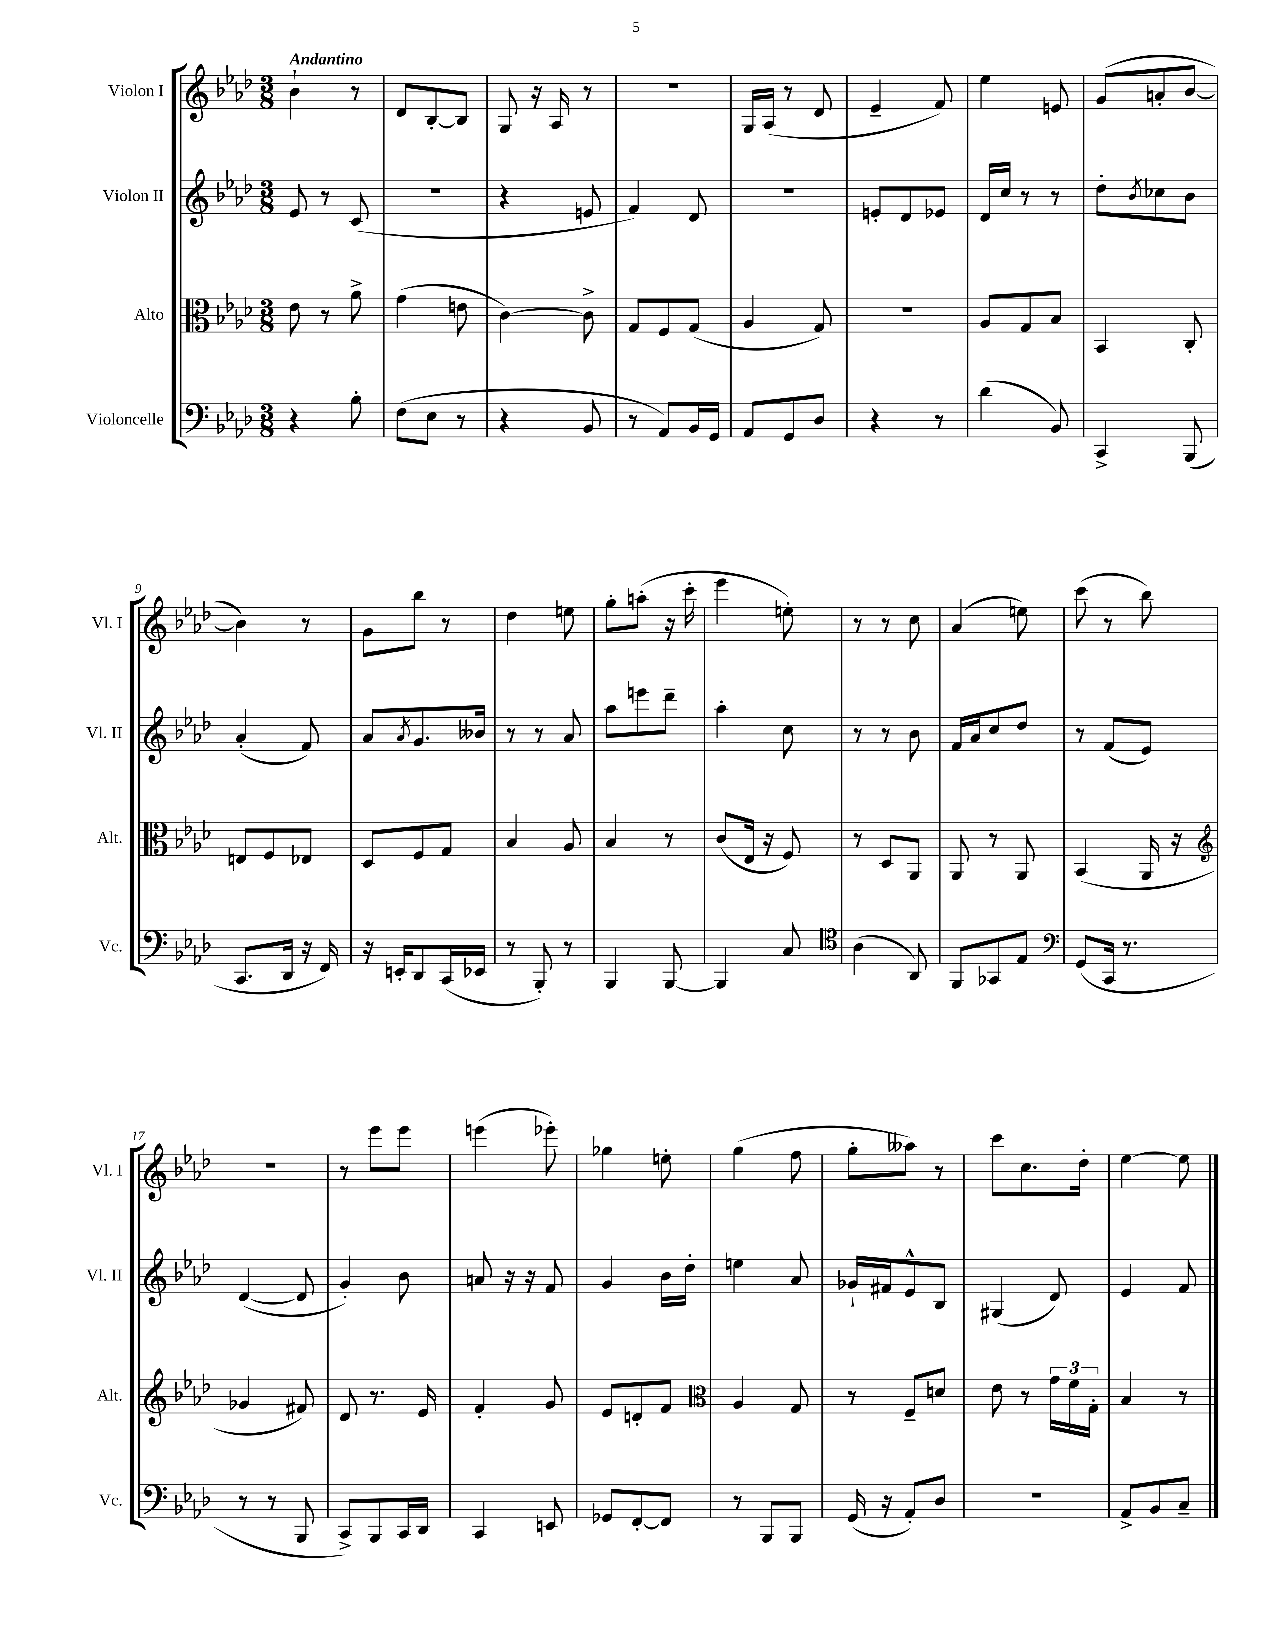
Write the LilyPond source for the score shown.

<<
\new StaffGroup <<
\new Staff = "s0" \with { instrumentName = "Violon I" shortInstrumentName = "Vl. I" } {
    \clef treble \key aes \major \numericTimeSignature \time 3/8 \tempo "Andantino"
    bes'4-! r8 |
    des'8 bes8~-. bes8 |
    g8 r16 aes16 r8 |
    R4. |
    g16 aes16( r8 des'8 |
    ees'4-- f'8) |
    ees''4 e'8 |
    g'8( a'8-. bes'8~ |
    bes'4) r8 |
    g'8 bes''8 r8 |
    des''4 e''8 |
    g''8-. a''8-.( r16 c'''16-. |
    ees'''4 e''8-.) |
    r8 r8 c''8 |
    aes'4( e''8) |
    c'''8( r8 bes''8) |
    R4. |
    r8 ees'''8 ees'''8 |
    e'''4( ees'''8-.) |
    ges''4 e''8-. |
    g''4( f''8 |
    g''8-. aeses''8) r8 |
    c'''8 c''8. des''16-. |
    ees''4~ ees''8 \bar "|." |
}
\new Staff = "s1" \with { instrumentName = "Violon II" shortInstrumentName = "Vl. II" } {
    \clef treble \key aes \major \numericTimeSignature \time 3/8
    ees'8 r8 c'8( |
    R4. |
    r4 e'8 |
    f'4) des'8 |
    R4. |
    e'8-. des'8 ees'8 |
    des'16 c''16 r8 r8 |
    des''8-. \acciaccatura { bes'8 } ces''8 bes'8 |
    aes'4-.( f'8) |
    aes'8 \acciaccatura { aes'8 } g'8. beses'16 |
    r8 r8 aes'8 |
    aes''8 e'''8 des'''8-- |
    aes''4-. c''8 |
    r8 r8 bes'8 |
    f'16 aes'16 c''8 des''8 |
    r8 f'8( ees'8) |
    des'4~( des'8 |
    g'4-.) bes'8 |
    a'8 r16 r16 f'8 |
    g'4 bes'16 des''16-. |
    e''4 aes'8 |
    ges'16-! fis'16 ees'8-^ bes8 |
    gis4( des'8) |
    ees'4 f'8 \bar "|." |
}
\new Staff = "s2" \with { instrumentName = "Alto" shortInstrumentName = "Alt." } {
    \clef alto \key aes \major \numericTimeSignature \time 3/8
    ees'8 r8 aes'8-> |
    g'4( e'8 |
    c'4~) c'8-> |
    g8 f8 g8( |
    aes4 g8) |
    R4. |
    aes8 g8 bes8 |
    bes,4 c8-. |
    e8 f8 ees8 |
    des8 f8 g8 |
    bes4 aes8 |
    bes4 r8 |
    c'8( ees16 r16 f8) |
    r8 des8 aes,8 |
    aes,8 r8 aes,8 |
    bes,4( aes,16 r16 |
    \clef treble ges'4 fis'8) |
    des'8 r8. ees'16 |
    f'4-. g'8 |
    ees'8 d'8-. f'8 |
    \clef alto aes4 g8 |
    r8 f8-- d'8 |
    ees'8 r8 \tuplet 3/2 { g'16 f'16 g16-. } |
    bes4 r8 \bar "|." |
}
\new Staff = "s3" \with { instrumentName = "Violoncelle" shortInstrumentName = "Vc." } {
    \clef bass \key aes \major \numericTimeSignature \time 3/8
    r4 bes8-. |
    f8( ees8 r8 |
    r4 bes,8 |
    r8 aes,8) bes,16 g,16 |
    aes,8 g,8 des8 |
    r4 r8 |
    des'4( bes,8) |
    c,4-> bes,,8( |
    c,8. des,16 r16 f,16) |
    r16 e,16-. des,8 c,16( ees,16 |
    r8 bes,,8-.) r8 |
    bes,,4 bes,,8~ |
    bes,,4 c8 |
    \clef tenor aes4( aes,8) |
    f,8 ges,8 ees8 |
    \clef bass g,8( c,16 r8. |
    r8 r8 bes,,8 |
    c,8->) bes,,8 c,16 des,16 |
    c,4 e,8 |
    ges,8 f,8~-. f,8 |
    r8 bes,,8 bes,,8 |
    g,16( r16 aes,8-.) des8 |
    R4. |
    aes,8-> bes,8 c8-- \bar "|." |
}
>>
>>
